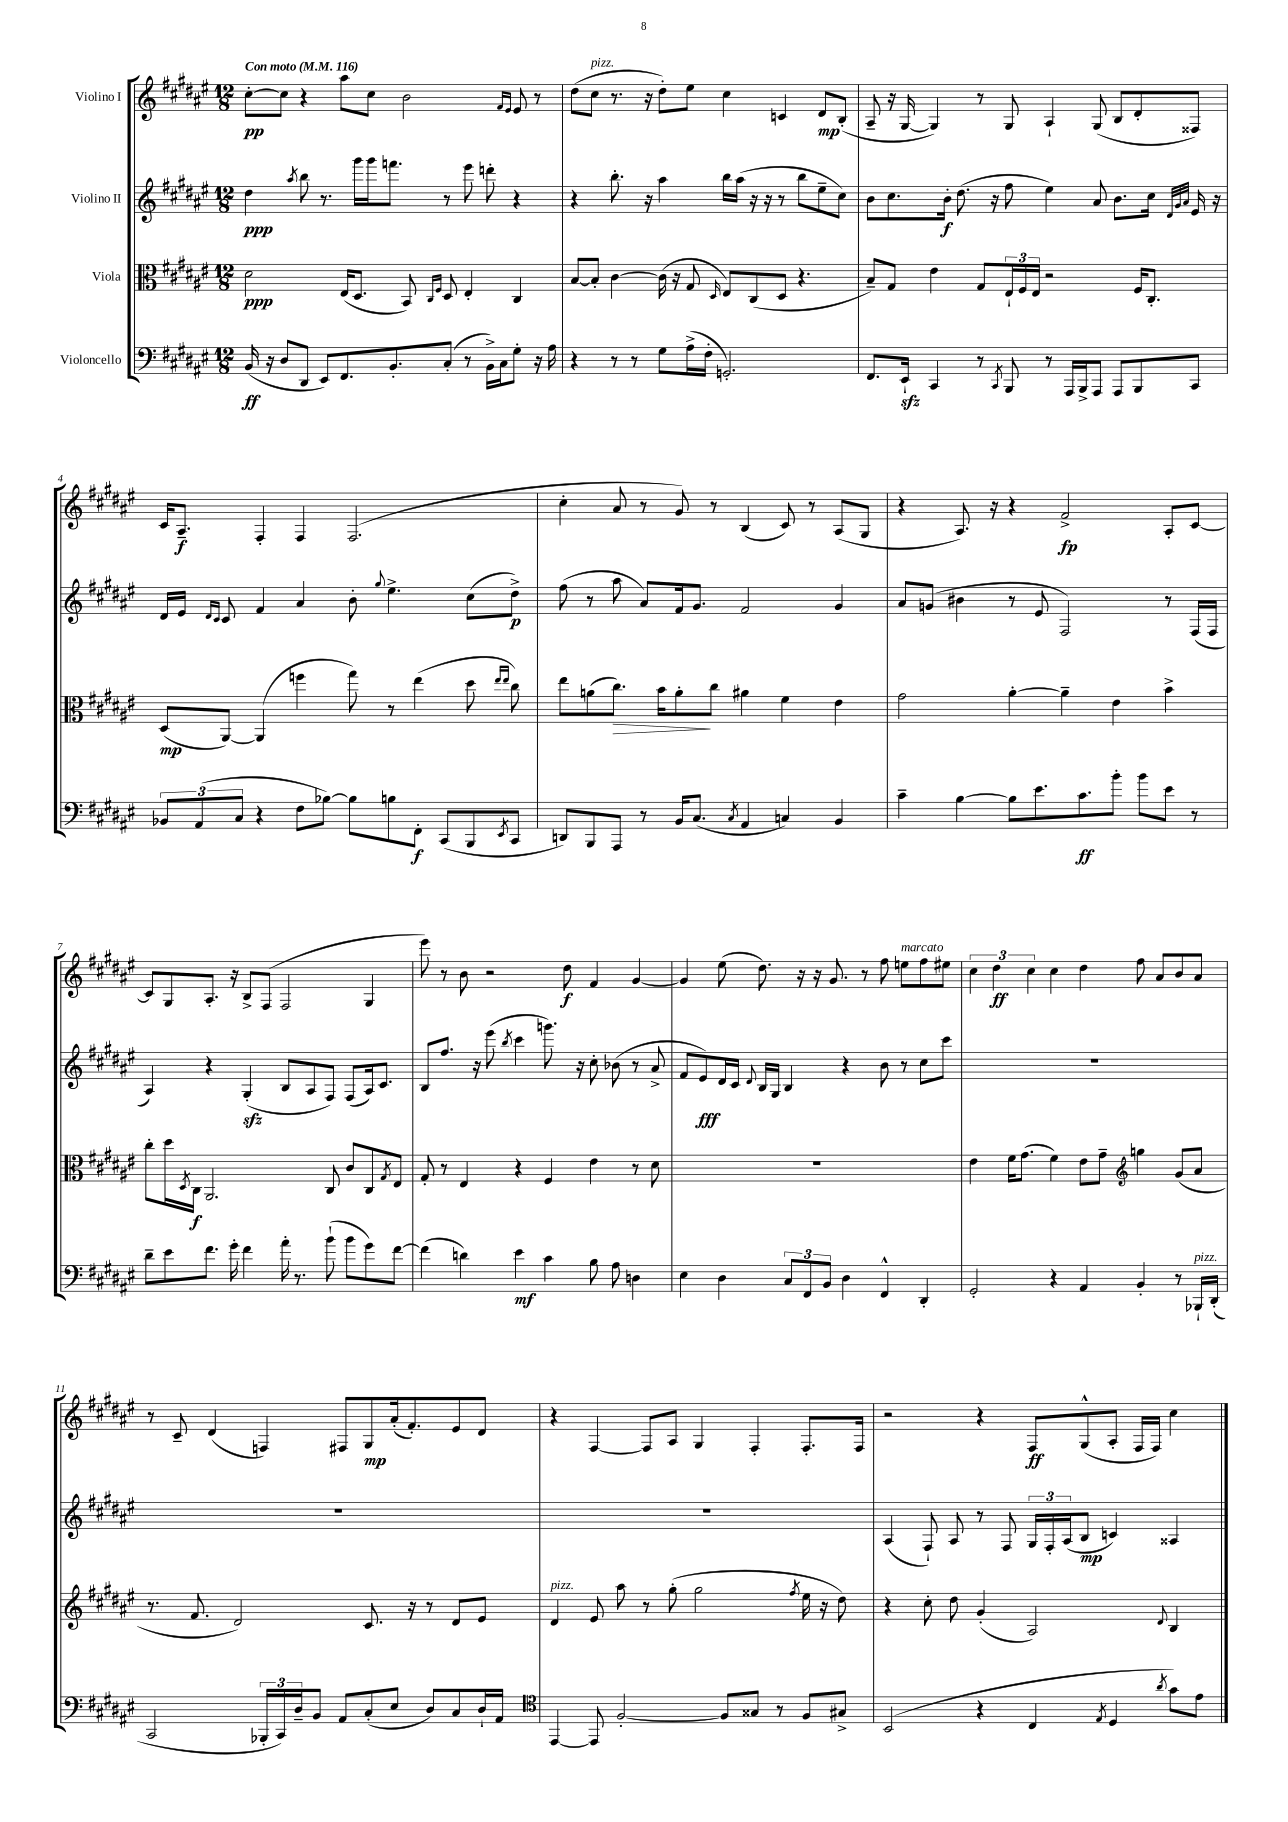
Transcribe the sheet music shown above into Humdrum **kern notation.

**kern	**dynam	**kern	**dynam	**kern	**dynam	**kern	**dynam
*part4	*part4	*part3	*part3	*part2	*part2	*part1	*part1
*staff4	*staff4	*staff3	*staff3	*staff2	*staff2	*staff1	*staff1
*I"Violoncello	*	*I"Viola	*	*I"Violino II	*	*I"Violino I	*
*clefF4	*	*clefC3	*	*clefG2	*	*clefG2	*
*k[f#c#g#d#a#e#]	*	*k[f#c#g#d#a#e#]	*	*k[f#c#g#d#a#e#]	*	*k[f#c#g#d#a#e#]	*
*M12/8	*	*M12/8	*	*M12/8	*	*M12/8	*
*MM116	*	*MM116	*	*MM116	*	*MM116	*
=1	=1	=1	=1	=1	=1	=1	=1
!	!	!	!	!	!	!LO:TX:a:B:t=Con moto	!
(16BB/	ff	2d#\	ppp	4dd#\	ppp	[8cc#'\L	pp
16r	.	.	.	.	.	.	.
8D#/L	.	.	.	.	.	8cc#\J]	.
.	.	.	.	8qaa#/	.	.	.
8DD#/J	.	.	.	8bb\	.	4r	.
8EE#/L)	.	.	.	8.r	.	.	.
8.FF#/	.	(16E#/KL	.	.	.	8aa#\L	.
.	.	8.D#/J	.	16ggg#\LL	.	.	.
.	.	.	.	16ggg#\J	.	8cc#\J	.
8.BB'/	.	.	.	8.fffn\J	.	.	.
.	.	8BB/)	.	.	.	2b\	.
.	.	16qqC#/LL	.	.	.	.	.
.	.	16qqF#/JJ	.	.	.	.	.
(8C#'/J	.	8D#/	.	8r	.	.	.
8r	.	4E#'/	.	8eee#\	.	.	.
16BB^\LL)	.	.	.	8dddn'\	.	.	.
16C#\J	.	.	.	.	.	.	.
.	.	.	.	.	.	16qqf#/LL	.
.	.	.	.	.	.	16qqe#/JJ	.
8G#'\J	.	4C#/	.	4r	.	8e#/	.
16r	.	.	.	.	.	8r	.
16A#\	.	.	.	.	.	.	.
=2	=2	=2	=2	=2	=2	=2	=2
4r	.	[8B/L	.	4r	.	(8dd#\L	.
!	!	!	!	!	!	!LO:TX:a:i:t=pizz.	!
.	.	8B'/J]	.	.	.	8cc#\J	.
8r	.	[4c#\	.	8.bb'\	.	8.r	.
8r	.	.	.	.	.	.	.
.	.	.	.	16r	.	16r	.
8G#\L	.	(16c#\]	.	4aa#\	.	8dd#'\L)	.
.	.	16r	.	.	.	.	.
(16A#^\L	.	8G#/	.	.	.	8ee#\J	.
16F#'\JJ	.	.	.	.	.	.	.
.	.	16qqD#/	.	.	.	.	.
2.GGn'/)	.	8E#/L)	.	16bb\LL	.	4cc#\	.
.	.	.	.	(16aa#\JJ	.	.	.
.	.	(8C#/	.	16r	.	.	.
.	.	.	.	16r	.	.	.
.	.	8D#/J	.	8r	.	4cn/	.
.	.	4.r	.	8bb\L	.	.	.
.	.	.	.	8ee#~\	.	8d#/L	mp
.	.	.	.	8cc#\J)	.	(8B'/J	.
=3	=3	=3	=3	=3	=3	=3	=3
8.FF#/L	.	8B~/L)	.	8b\L	.	8A#~/	.
.	.	8G#/J	.	8.cc#\	.	16r	.
16EE#zz`/Jk	.	.	.	.	.	[16G#/	.
4CC#/	.	4e#\	.	.	.	4G#/])	.
.	.	.	.	16b'\Jk	f	.	.
.	.	.	.	(8.dd#\	.	.	.
8r	.	8G#/L	.	.	.	8r	.
.	.	.	.	16r	.	.	.
8qCC#/	.	.	.	.	.	.	.
8BBB/	.	24E#`/L	.	8ff#\	.	8G#/	.
.	.	24F#/	.	.	.	.	.
.	.	24E#/JJ	.	.	.	.	.
8r	.	2r	.	4ee#\)	.	4A#`/	.
16AAA#/LL	.	.	.	.	.	.	.
16BBB^/J	.	.	.	.	.	.	.
8AAA#/J	.	.	.	8a#/	.	(8G#/	.
8AAA#/L	.	.	.	8.b\L	.	8B/L	.
8BBB/	.	16F#/KL	.	.	.	8d#'/	.
.	.	8.C#'/J	.	16cc#\Jk	.	.	.
.	.	.	.	32qqd#/LLL	.	.	.
.	.	.	.	32qqg#/	.	.	.
.	.	.	.	32qqa#/JJJ	.	.	.
8CC#/J	.	.	.	16e#/	.	8F##X/J)	.
.	.	.	.	16r	.	.	.
!!LO:LB:g=z
=4	=4	=4	=4	=4	=4	=4	=4
12BB-X/L	.	(8D#/L	mp	16d#/LL	.	16c#/KL	.
.	.	.	.	16e#/JJ	.	8.A#~/J	f
(12AA#/	.	.	.	.	.	.	.
.	.	.	.	16qqd#/LL	.	.	.
.	.	.	.	16qqc#/JJ	.	.	.
.	.	[8AA#/J)	.	8c#/	.	.	.
12C#/J	.	.	.	.	.	.	.
4r	.	(4AA#/]	.	4f#/	.	4F#'/	.
8F#\L	.	4ffn\	.	4a#/	.	4F#/	.
[8B-X\J)	.	.	.	.	.	.	.
8B-\L]	.	8gg#\)	.	8b'\	.	(2.F#/	.
.	.	.	.	8qqgg#/	.	.	.
8Bn\	.	8r	.	4.ee#^\	.	.	.
8FF#'\J	f	(4ee#\	.	.	.	.	.
(8CC#/L	.	.	.	.	.	.	.
8BBB/	.	8dd#\	.	(8cc#\L	.	.	.
.	.	16qqee#/LL	.	.	.	.	.
8qEE#/	.	16qqee#/JJ	.	.	.	.	.
8CC#/J	.	8cc#\)	.	8dd#^\J)	p	.	.
=5	=5	=5	=5	=5	=5	=5	=5
8DDn/L)	.	8ee#\L	.	(8ff#\	.	4cc#'\	.
8BBB/	.	(8an\	.	8r	.	.	.
!	!	!	!LO:HP:b	!	!	!	!
8AAA#/J	.	8.cc#\J)	>	8aa#\	.	8a#/	.
8r	.	.	.	8a#/L)	.	8r	.
.	.	16b\KL	.	.	.	.	.
16BB/KL	.	8a'\	.	16f#/k	.	8g#/)	.
(8.C#/J	.	.	.	8.g#/J	.	.	.
.	.	8cc#\J	]	.	.	8r	.
8qC#/	.	.	.	.	.	.	.
4AA#/	.	4a#X\	.	2f#/	.	(4B/	.
4Cn/)	.	4f#\	.	.	.	8c#/)	.
.	.	.	.	.	.	8r	.
4BB/	.	4e#\	.	4g#/	.	(8A#/L	.
.	.	.	.	.	.	8G#/J	.
=6	=6	=6	=6	=6	=6	=6	=6
4c#~\	.	2g#\	.	8a#/L	.	4r	.
.	.	.	.	(8gn/J	.	.	.
[4B\	.	.	.	4b#X\	.	8.A#/)	.
.	.	.	.	.	.	16r	.
8B\L]	.	[4a#'\	.	8r	.	4r	.
8.e#\	.	.	.	8e#/	.	.	.
.	.	4a#~\]	.	2F#/)	.	2f#^/	fp
8.c#\	ff	.	.	.	.	.	.
8b'\J	.	4e#\	.	.	.	.	.
8b\L	.	.	.	.	.	.	.
8e#\J	.	4b^\	.	8r	.	8A#'/L	.
8r	.	.	.	(16F#/LL	.	[8c#/J	.
.	.	.	.	16F#/JJ	.	.	.
!!LO:LB:g=z
=7	=7	=7	=7	=7	=7	=7	=7
8d#~\L	.	8cc#'\L	.	4A#/)	.	8c#/L]	.
8e#\	.	16dd#\L	.	.	.	8G#/	.
.	.	8qD#/	.	.	.	.	.
.	.	16C#\JJ	f	.	.	.	.
8.f#\J	.	2.AA#/	.	4r	.	8.A#'/J	.
16g#'\	.	.	.	.	.	16r	.
4f#\	.	.	.	(4G#zz'/	.	8B^/L	.
.	.	.	.	.	.	(8F#/J	.
16a#'\	.	.	.	8B/L	.	2F#/	.
8.r	.	.	.	.	.	.	.
.	.	.	.	8A#/	.	.	.
(8b`\	.	8C#/	.	8F#/J)	.	.	.
8b\L	.	8c#/L	.	(8F#/L	.	.	.
8g#\)	.	8C#/	.	16A#/k)	.	4G#/	.
.	.	.	.	8.c#/J	.	.	.
.	.	8qG#/	.	.	.	.	.
[8f#\J	.	8E#/J	.	.	.	.	.
=8	=8	=8	=8	=8	=8	=8	=8
(4f#\]	.	8G#'/	.	8B/L	.	8eee#\)	.
.	.	8r	.	8.ff#/J	.	8r	.
4dn\)	.	4E#/	.	.	.	8b\	.
.	.	.	.	16r	.	.	.
.	.	.	.	(8eee#\	.	2r	.
.	.	.	.	8qbb/	.	.	.
4e#\	mf	4r	.	4ccc#\	.	.	.
4c#\	.	4F#/	.	8.gggn\)	.	.	.
.	.	.	.	.	.	8dd#\	f
.	.	.	.	16r	.	.	.
8B\	.	4e#\	.	8cc#'\	.	4f#/	.
8A#\	.	.	.	(8b-X\	.	.	.
4Dn\	.	8r	.	8r	.	[4g#/	.
.	.	8d#\	.	8a#^/	.	.	.
=9	=9	=9	=9	=9	=9	=9	=9
4E#\	.	1.r	.	8f#/L	.	4g#/]	.
.	.	.	.	8e#/)	fff	.	.
4D#\	.	.	.	16d#/L	.	(8ee#\	.
.	.	.	.	16c#/JJ	.	.	.
.	.	.	.	8qqd#/	.	.	.
.	.	.	.	16B/LL	.	8.dd#\)	.
.	.	.	.	16G#/JJ	.	.	.
12C#/L	.	.	.	4B/	.	.	.
.	.	.	.	.	.	16r	.
12FF#/	.	.	.	.	.	.	.
.	.	.	.	.	.	16r	.
12BB/J	.	.	.	.	.	.	.
.	.	.	.	.	.	8.g#/	.
4D#\	.	.	.	4r	.	.	.
.	.	.	.	.	.	8r	.
4FF#^^/	.	.	.	8b\	.	8ff#\	.
!	!	!	!	!	!	!LO:TX:a:i:t=marcato	!
.	.	.	.	8r	.	8een\L	.
4DD#'/	.	.	.	8cc#\L	.	8ff#\	.
.	.	.	.	8ccc#\J	.	8ee#X\J	.
=10	=10	=10	=10	=10	=10	=10	=10
2GG#'/	.	4e#\	.	1.r	.	6cc#\	.
.	.	.	.	.	.	6dd#\	ff
.	.	16f#\KL	.	.	.	.	.
.	.	(8.g#\J	.	.	.	.	.
.	.	.	.	.	.	6cc#\	.
4r	.	4f#\)	.	.	.	4cc#\	.
4AA#/	.	8e#\L	.	.	.	4dd#\	.
.	.	8g#~\J	.	.	.	.	.
*	*	*clefG2	*	*	*	*	*
4BB'/	.	4ggn\	.	.	.	8ff#\	.
.	.	.	.	.	.	8a#/L	.
8r	.	(8g#/L	.	.	.	8b/	.
!LO:TX:a:i:t=pizz.	!	!	!	!	!	!	!
16BBB-X`/LL	.	8a#/J	.	.	.	8a#/J	.
(16DD#'/JJ	.	.	.	.	.	.	.
!!LO:LB:g=z
=11	=11	=11	=11	=11	=11	=11	=11
2CC#/	.	8.r	.	1.r	.	8r	.
.	.	.	.	.	.	8c#~/	.
.	.	8.f#/	.	.	.	.	.
.	.	.	.	.	.	(4d#/	.
.	.	2d#/)	.	.	.	.	.
24BBB-X'/LL	.	.	.	.	.	4Fn/)	.
24CC#/)	.	.	.	.	.	.	.
24D#~/J	.	.	.	.	.	.	.
8BB/J	.	.	.	.	.	.	.
8AA#/L	.	.	.	.	.	8F#X/L	.
(8C#'/	.	8.c#/	.	.	.	8G#/	mp
8E#/J	.	.	.	.	.	(16a#'/k	.
.	.	16r	.	.	.	8.f#'/)	.
8D#/L)	.	8r	.	.	.	.	.
8C#/	.	8d#/L	.	.	.	8e#/	.
16D#`/L	.	8e#/J	.	.	.	8d#/J	.
16AA#/JJ	.	.	.	.	.	.	.
=12	=12	=12	=12	=12	=12	=12	=12
*clefC4	*	*	*	*	*	*	*
!	!	!LO:TX:a:i:t=pizz.	!	!	!	!	!
[4EE#/	.	4d#/	.	1.r	.	4r	.
8EE#/]	.	8e#/	.	.	.	[4F#/	.
[2F#'/	.	8aa#\	.	.	.	.	.
.	.	8r	.	.	.	8F#/L]	.
.	.	(8gg#'\	.	.	.	8A#/J	.
.	.	2gg#\	.	.	.	4G#/	.
8F#/L]	.	.	.	.	.	.	.
8G##X/J	.	.	.	.	.	4F#'/	.
8r	.	.	.	.	.	.	.
.	.	8qff#/	.	.	.	.	.
8F#/L	.	16ee#\	.	.	.	8.F#'/L	.
.	.	16r	.	.	.	.	.
8G#X^/J	.	8dd#\)	.	.	.	.	.
.	.	.	.	.	.	16F#/Jk	.
=13	=13	=13	=13	=13	=13	=13	=13
(2BB/	.	4r	.	(4A#/	.	2r	.
.	.	8cc#'\	.	8F#`/)	.	.	.
.	.	8dd#\	.	8A#/	.	.	.
4r	.	(4g#'/	.	8r	.	4r	.
.	.	.	.	8F#/	.	.	.
4C#/	.	2A#/)	.	24G#/LL	.	8F#/L	ff
.	.	.	.	24F#'/	.	.	.
.	.	.	.	(24A#/J	.	.	.
.	.	.	.	8B/J	mp	(8G#^^/	.
8qE#/	.	.	.	.	.	.	.
4D#/	.	.	.	4cn/)	.	8A#'/J	.
.	.	.	.	.	.	16F#/LL	.
.	.	.	.	.	.	16F#/JJ)	.
8qa#/	.	8qqd#/	.	.	.	.	.
8g#\L)	.	4B/	.	4A##X/	.	4cc#\	.
8e#\J	.	.	.	.	.	.	.
==	==	==	==	==	==	==	==
*-	*-	*-	*-	*-	*-	*-	*-
